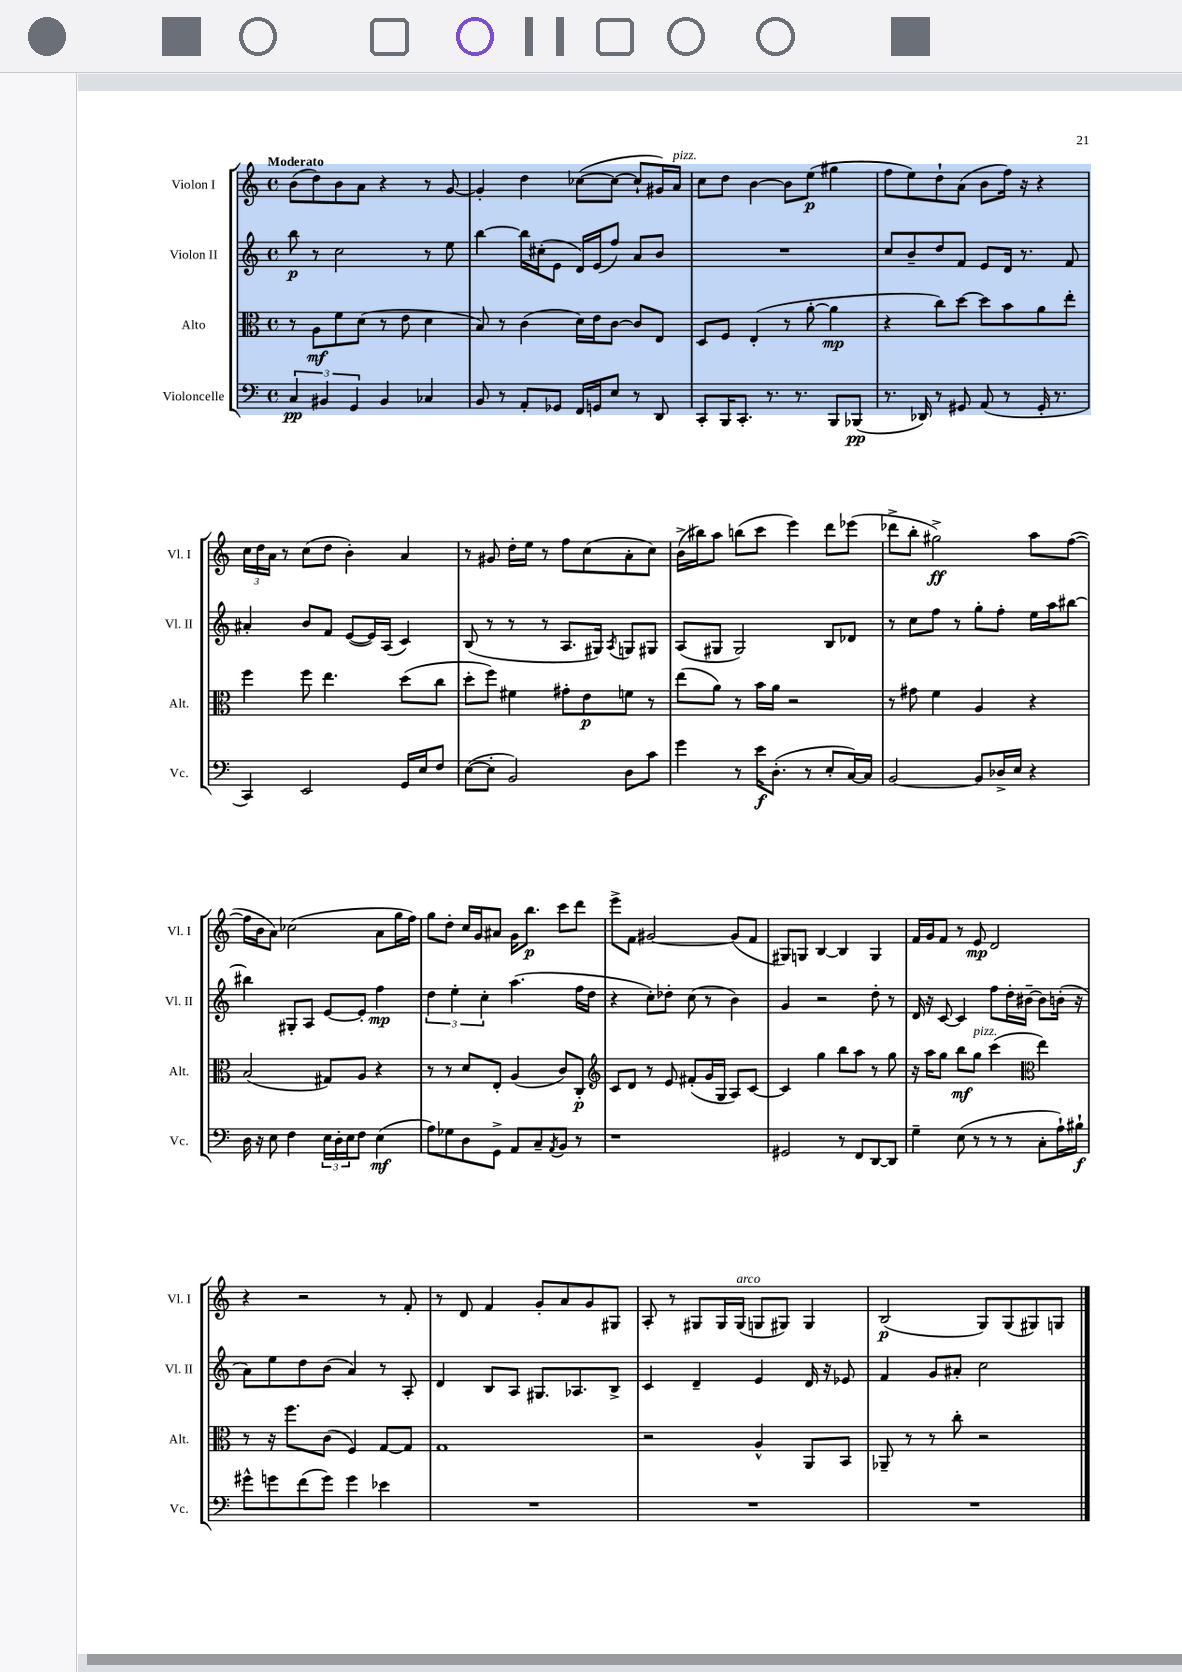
<<
\new StaffGroup <<
\new Staff = "s0" \with { instrumentName = "Violon I" shortInstrumentName = "Vl. I" } {
    \clef treble \key c \major \defaultTimeSignature \time 4/4 \tempo "Moderato"
    b'8( d''8) b'8 a'8 r4 r8 g'8~ |
    g'4-. d''4 ces''8~( ces''8~ ces''8-! gis'16) a'16^\markup { \italic "pizz." } |
    c''8 d''8 b'4~ b'8 e''8\p( gis''4 |
    f''8 e''8) d''8-! a'8( b'8 f''16) r16 r4 |
    \tuplet 3/2 { c''16 d''16 a'16 } r8 c''8( d''8 b'4-.) a'4 |
    r8 gis'8 d''16-. e''16 r8 f''8 c''8( a'8-. c''8) |
    b'16->( bis''16) a''8 b''8( c'''8 e'''4) d'''8 ees'''8( |
    des'''8-> b''8-. gis''2->\ff) a''8 f''8~( |
    f''16 b'16 a'8) ces''2( a'8 g''16 f''16) |
    g''8 d''8-. c''16 g'16 ais'8 g'16 b''8.\p c'''8 d'''8 |
    e'''8-> f'8 gis'2~ gis'8( f'8 |
    gis8) g8 b4~ b4 g4 |
    f'16 g'16 f'8 r8 e'8\mp d'2 |
    r4 r2 r8 f'8-. |
    r8 d'8 f'4 g'8-. a'8 g'8 gis8 |
    a8-. r8 gis8 gis16 gis16^\markup { \italic "arco" }( g8 gis8) gis4 |
    b2\p( g8) g8( gis8) g8 \bar "|." |
}
\new Staff = "s1" \with { instrumentName = "Violon II" shortInstrumentName = "Vl. II" } {
    \clef treble \key c \major \defaultTimeSignature \time 4/4
    b''8\p r8 c''2 r8 e''8 |
    b''4~ b''16 cis''16-.( e'8 d'16) e'16( f''8) a'8 b'8 |
    R1 |
    c''8 b'8-- d''8 f'8 e'8 d'16 r8. f'8 |
    ais'4-. b'8 f'8 e'8~( e'16) a16( c'4) |
    b8( r8 r8 r8 a8. gis16) \acciaccatura { a8 } g8 gis8 |
    a8( gis8 gis2) b8 des'8 |
    r8 c''8 f''8 r8 g''8-. f''8-. e''16 a''16 bis''8~ |
    bis''4 gis8-. a8 e'8~ e'8-. f''4\mp |
    \tuplet 3/2 { d''4 e''4-. c''4-. } a''4.( f''16 d''16 |
    r4 c''8-.) des''8-. c''8( r8 b'4) |
    g'4 r2 d''8-. r8 |
    d'16 r16 c'8~ c'4 f''8 d''16-. bis'16~-- bis'8 b'16-.( r16 |
    a'8) e''8 d''8 b'8( a'4) r8 a8-. |
    d'4 b8 a8 gis8. aes8. b8-> |
    c'4 d'4-- e'4 d'16 r16 ees'8 |
    f'4 g'8 ais'8-. c''2 \bar "|." |
}
\new Staff = "s2" \with { instrumentName = "Alto" shortInstrumentName = "Alt." } {
    \clef alto \key c \major \defaultTimeSignature \time 4/4
    r8 a8\mf f'8 d'8( r8 e'8 d'4 |
    b8) r8 c'4( d'16) e'16 c'8~ c'8 e8 |
    d8 f8 e4-.( r8 a'8~-. a'4\mp |
    r4 c''8) d''8~ d''8 b'8 a'8 e''8-. |
    f''4 f''8 e''4. d''8( c''8 |
    d''8-. f''8) fis'4 gis'8-. e'8\p f'8 r8 |
    e''8( a'8) r8 b'16 a'16 r2 |
    r8 gis'8 f'4 a4 r4 |
    b2( gis8) a8 r4 |
    r8 r8 d'8 e8-. a4( c'8) c8-.\p |
    \clef treble c'8 d'8 r8 e'8 fis'8-.( g'16 g16 a8) c'8~ |
    c'4 g''4 b''8 a''8 r8 g''8 |
    r16 a''16 g''8 b''8\mf g''8^\markup { \italic "pizz." } c'''4( \clef alto e''4) |
    r8 r16 f''8. c'8( f4) g8~ g8 |
    g1 |
    r2 a4-^ a,8 b,8 |
    aes,8-- r8 r8 c''8-. r2 \bar "|." |
}
\new Staff = "s3" \with { instrumentName = "Violoncelle" shortInstrumentName = "Vc." } {
    \clef bass \key c \major \defaultTimeSignature \time 4/4
    \tuplet 3/2 { c4\pp bis,4 g,4 } bis,4 ces4 |
    b,8 r8 a,8-. ges,8 f,16 g,16 e8 r8 d,8 |
    c,8-. b,,16 c,8.-. r8. r8. b,,8 bes,,8\pp( |
    r8. des,16) r8 gis,8 a,8( r8 gis,16-. r8. |
    c,4) e,2 g,16 e16 f8 |
    e8~( e8-. b,2) d8 c'8 |
    g'4 r8 e'16\f d8.-.( r8 e8-. c16~) c16 |
    b,2~ b,8 des16-> e16 r4 |
    d16 r16 e8 f4 \tuplet 3/2 { e16 d16-. e16 } f8 e4\mf( |
    a8) ges8 d8 g,8-> a,8 c8-- \acciaccatura { a,8 } b,8 r8 |
    r1 |
    gis,2 r8 f,8 d,8~ d,8 |
    g4-- e8( r8 r8 r8 c8-. a16-!) bis16-!\f |
    gis'8-^ g'8 f'8( g'8) g'4 ees'4 |
    R1 |
    R1 |
    R1 \bar "|." |
}
>>
>>
\layout { \context { \Score \remove "Bar_number_engraver" } }
